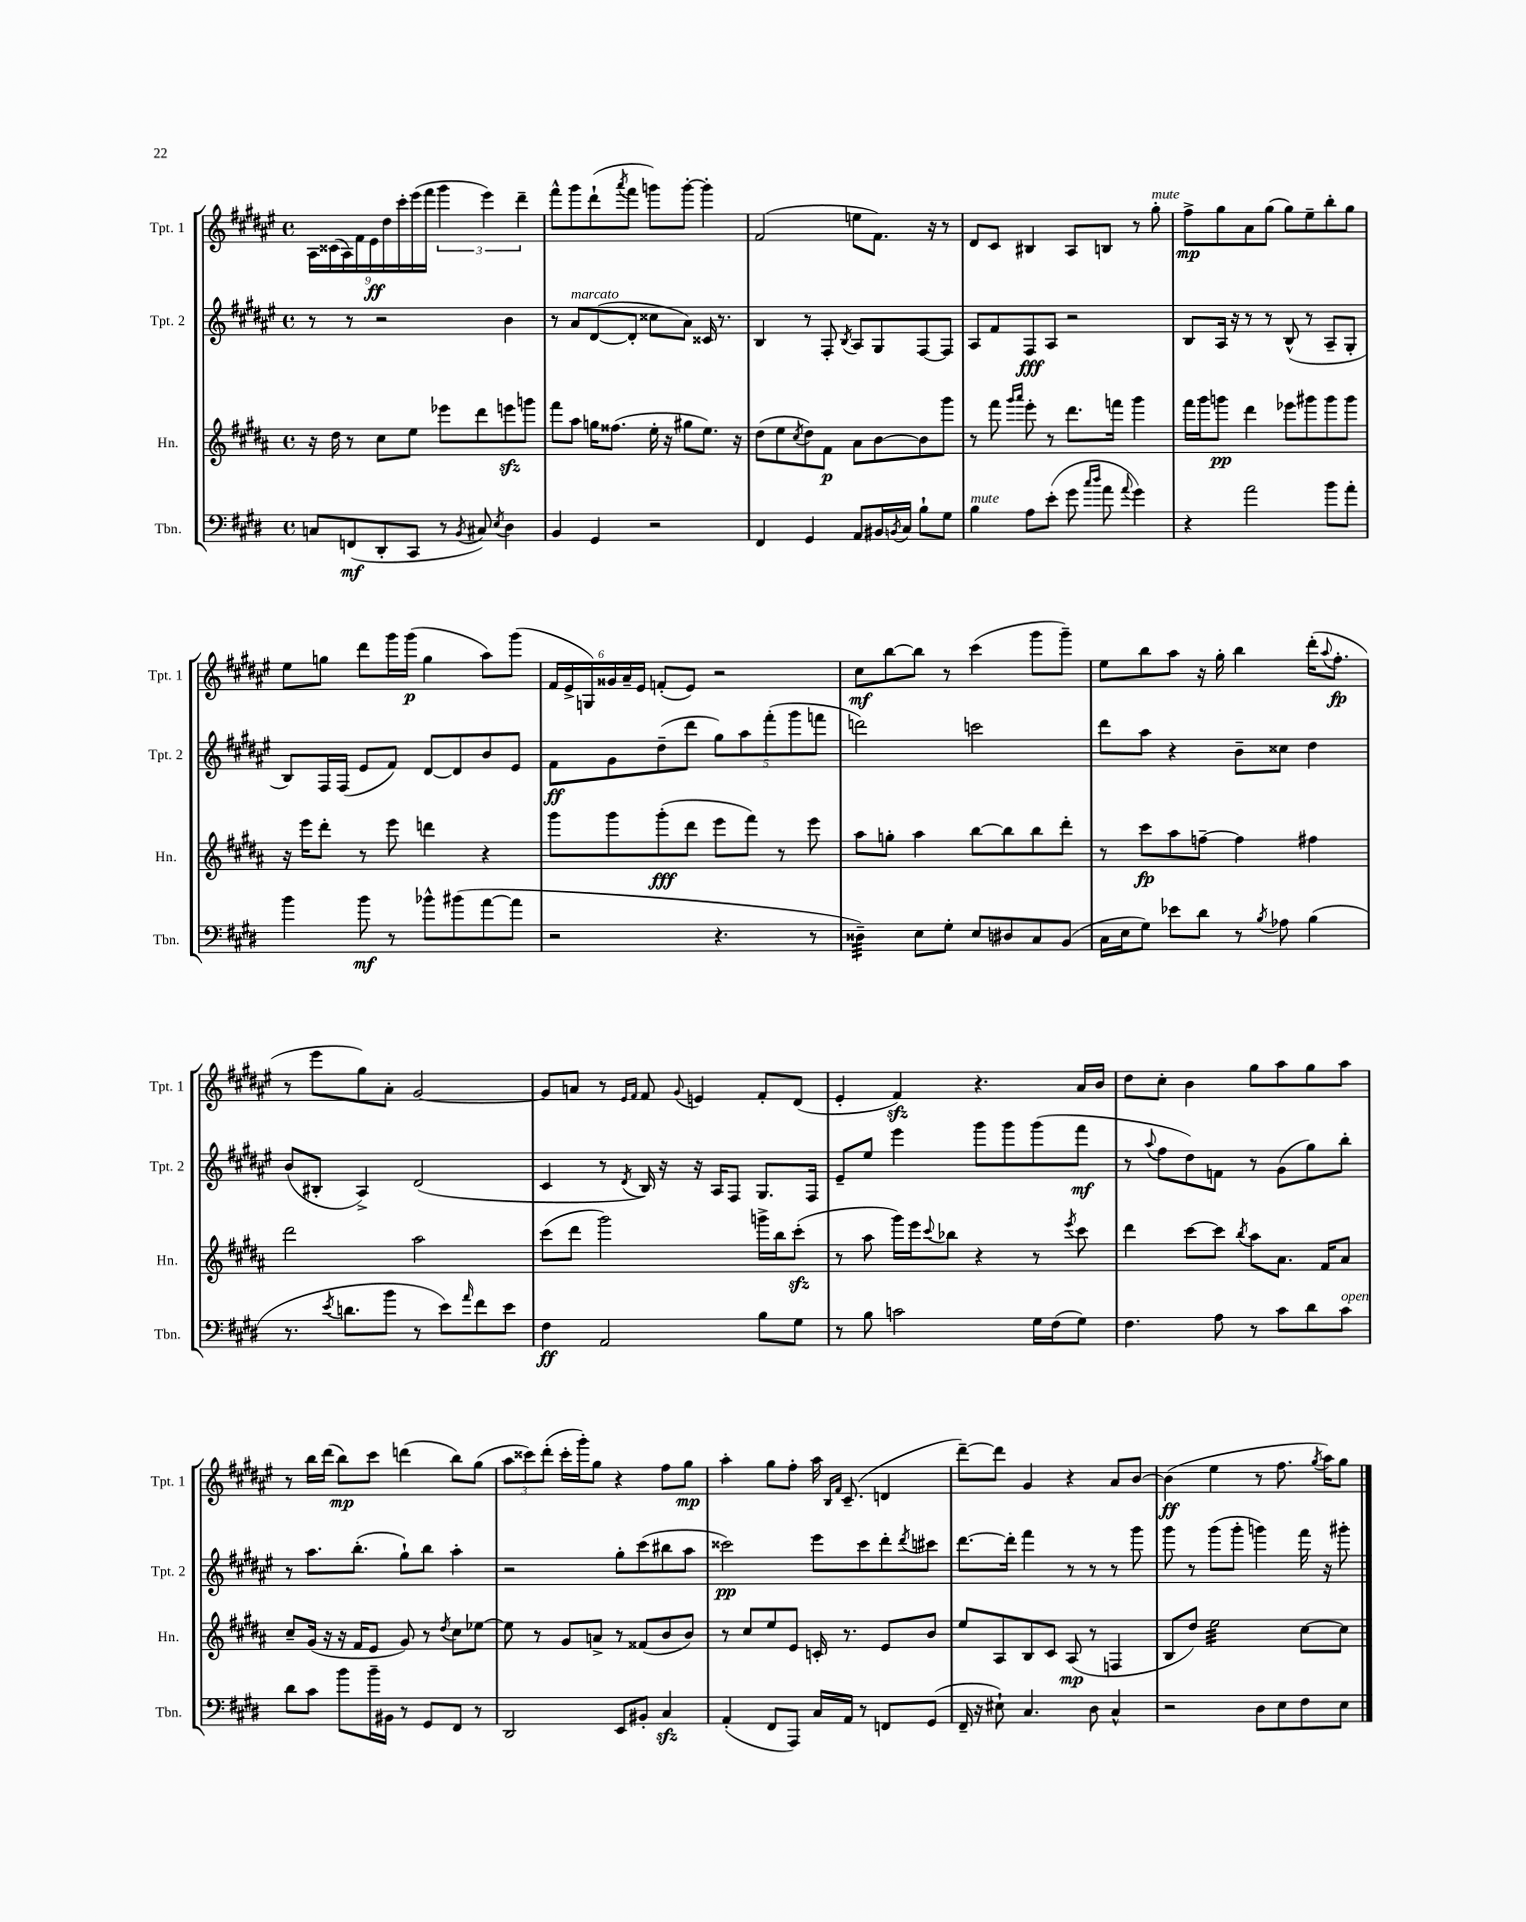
<<
\new StaffGroup <<
\new Staff = "s0" \with { instrumentName = "Tpt. 1" shortInstrumentName = "Tpt. 1" } {
    \clef treble \key fis \major \defaultTimeSignature \time 4/4
    \tuplet 9/8 { ais16 cisis'16( ais16) fis'16 eis'16\ff dis''16 cis'''16-. eis'''16( fis'''16 } \tuplet 3/2 { gis'''4 eis'''4) dis'''4-- } |
    fis'''8-^ gis'''8 dis'''8-!( \acciaccatura { ais'''8 } fis'''8 g'''8) g'''8~-. g'''4-. |
    fis'2( e''8 fis'8.) r16 r8 |
    dis'8 cis'8 bis4 ais8 b8 r8 gis''8-.^\markup { \italic "mute" } |
    fis''8->\mp gis''8 ais'8 gis''8( gis''8) eis''8-- b''8-. gis''8 |
    eis''8 g''8 dis'''8 gis'''16 gis'''16\p( g''4 ais''8) gis'''8( |
    \tuplet 6/4 { fis'16 eis'16-> g16) gisis'16 ais'16-- eis'16 } f'8-.( eis'8) r2 |
    cis''8\mf b''8~ b''8 r8 cis'''4( gis'''8 gis'''8--) |
    eis''8 b''8 ais''8 r16 gis''16-. b''4 dis'''16-.( \appoggiatura { ais''8 } fis''8.-.\fp |
    r8 eis'''8 gis''8) ais'8-. gis'2~ |
    gis'8 a'8 r8 \grace { eis'16 fis'16 } fis'8 \appoggiatura { gis'8 } e'4 fis'8-. dis'8( |
    eis'4-. fis'4\sfz) r4. ais'16 b'16 |
    dis''8 cis''8-. b'4 gis''8 ais''8 gis''8 ais''8 |
    r8 b''16 dis'''16( b''8\mp) cis'''8 d'''4( b''8) gis''8( |
    \tuplet 3/2 { ais''8 cisis'''8) dis'''8-.( } cisis'''16-. gis'''16-.) gis''8 r4 fis''8 gis''8\mp |
    ais''4-. gis''8 fis''8-. ais''16 \grace { b16 fis'16 } cis'8.--( d'4 |
    dis'''8~--) dis'''8 gis'4 r4 ais'8 b'8~ |
    b'4\ff( eis''4 r8 fis''8. \acciaccatura { gis''8 } ais''16) gis''8 \bar "|." |
}
\new Staff = "s1" \with { instrumentName = "Tpt. 2" shortInstrumentName = "Tpt. 2" } {
    \clef treble \key fis \major \defaultTimeSignature \time 4/4
    r8 r8 r2 b'4 |
    r8 ais'8^\markup { \italic "marcato" } dis'8~( dis'8-. cisis''8 ais'8) cisis'16 r8. |
    b4 r8 fis8-. \acciaccatura { b8 } ais8 gis8 fis8~ fis8 |
    ais8 fis'8 fis8\fff ais8 r2 |
    b8 ais16 r16 r8 r8 b8-^( r8 ais8-- gis8-. |
    b8) fis16 fis16( eis'8 fis'8) dis'8~ dis'8 b'8 eis'8 |
    fis'8\ff gis'8 dis''8--( dis'''8 \tuplet 5/4 { gis''8) ais''8 fis'''8-.( gis'''8 f'''8 } |
    d'''2) c'''2 |
    dis'''8 ais''8 r4 b'8-- cisis''8 dis''4 |
    b'8( bis8-. ais4->) dis'2( |
    cis'4 r8 \acciaccatura { dis'8 } b16) r16 r16 ais16 fis8 gis8. fis16 |
    eis'8-- eis''8 eis'''4 gis'''8 gis'''8 gis'''8( fis'''8\mf |
    r8 \appoggiatura { ais''8 } fis''8 dis''8) f'8 r8 gis'8( gis''8) b''8-. |
    r8 ais''8. b''8.-.( gis''8-!) b''8 ais''4-. |
    r2 gis''8-. cis'''8( bis''8 ais''8 |
    cisis'''2\pp) eis'''8 cisis'''8 dis'''8-. \acciaccatura { dis'''8 } cis'''8 |
    dis'''8.~ dis'''16-. fis'''4 r8 r8 r8 gis'''8 |
    gis'''8 r8 gis'''8( gis'''8-. g'''4) fis'''16 r16 gis'''8-. \bar "|." |
}
\new Staff = "s2" \with { instrumentName = "Hn." shortInstrumentName = "Hn." } {
    \clef treble \key b \major \defaultTimeSignature \time 4/4
    r16 dis''16 r8 cis''8 e''8 ees'''8 dis'''8 e'''8\sfz g'''8 |
    fis'''8 ais''8 g''16 fisis''8.( e''16-. r16 gis''8 e''8.) r16 |
    dis''8( e''8 \acciaccatura { cis''8 } dis''8) fis'8\p ais'8 b'8~ b'8 gis'''8 |
    r8 fis'''8 \grace { gis'''16 ais'''16 } e'''8-. r8 dis'''8. f'''16 gis'''4 |
    fis'''16 gis'''16 g'''8\pp dis'''4 ees'''8 gis'''8 gis'''8 gis'''8 |
    r16 e'''16 dis'''8-. r8 e'''8 d'''4 r4 |
    gis'''8 gis'''8 gis'''8-.\fff( dis'''8 e'''8 fis'''8) r8 e'''8 |
    ais''8 g''8-. ais''4 b''8~ b''8 b''8 dis'''8-. |
    r8 cis'''8\fp ais''8 f''8~-- f''4 fis''4 |
    dis'''2 ais''2 |
    cis'''8( dis'''8 gis'''2) g'''16-> b''16 cis'''8-.\sfz( |
    r8 ais''8 gis'''16) e'''16 \appoggiatura { cis'''8 } bes''8 r4 r8 \acciaccatura { e'''8 } cis'''8 |
    dis'''4 cis'''8~ cis'''8 \acciaccatura { b''8 } ais''8 ais'8. fis'16 ais'8 |
    cis''8-- gis'16( r16 r16 fis'16 e'8 gis'8) r8 \acciaccatura { dis''8 } cis''8 ees''8~ |
    ees''8 r8 gis'8 a'8-> r8 fisis'8( b'8 b'8) |
    r8 cis''8 e''8 e'8 c'16-. r8. e'8 b'8 |
    e''8 ais8 b8 cis'8 ais8\mp( r8 f4 |
    b8 dis''8) e''2:32 cis''8~ cis''8 \bar "|." |
}
\new Staff = "s3" \with { instrumentName = "Tbn." shortInstrumentName = "Tbn." } {
    \clef bass \key e \major \defaultTimeSignature \time 4/4
    c8 f,8\mf( dis,8-. cis,8 r8 \acciaccatura { b,8 } cis8) \acciaccatura { e8 } dis4 |
    b,4 gis,4 r2 |
    fis,4 gis,4 a,8 bis,16 \acciaccatura { b,8 } cis16 b8-! gis8 |
    b4^\markup { \italic "mute" } a8 e'8-.( gis'8 \grace { cis''16 dis''16 } a'8 \appoggiatura { a'8 } gis'4) |
    r4 a'2 b'8 a'8-. |
    b'4 b'8\mf r8 bes'8-^ bis'8( a'8~ a'8 |
    r2 r4. r8 |
    disis4:32--) e8 gis8-. e8 dis8 cis8 b,8( |
    cis16 e16 gis8) ees'8 dis'8 r8 \acciaccatura { b8 } aes8 b4( |
    r8. \acciaccatura { e'8 } d'8. b'8 r8 e'8) \grace { a'16 } fis'8 e'8 |
    fis4\ff a,2 b8 gis8 |
    r8 b8 c'2 gis16 fis16( gis8) |
    fis4. a8 r8 cis'8 dis'8 cis'8^\markup { \italic "open" } |
    dis'8 cis'8 b'8 b'16-- bis,16 r8 gis,8 fis,8 r8 |
    dis,2 e,8 bis,8-. cis4\sfz |
    a,4-.( fis,8 a,,8) cis16 a,16 r8 f,8 gis,8( |
    fis,16-- r16 eis8-!) cis4. dis8 cis4-^ |
    r2 dis8 e8 fis8 e8 \bar "|." |
}
>>
>>
\layout { \context { \Score \remove "Bar_number_engraver" } }
